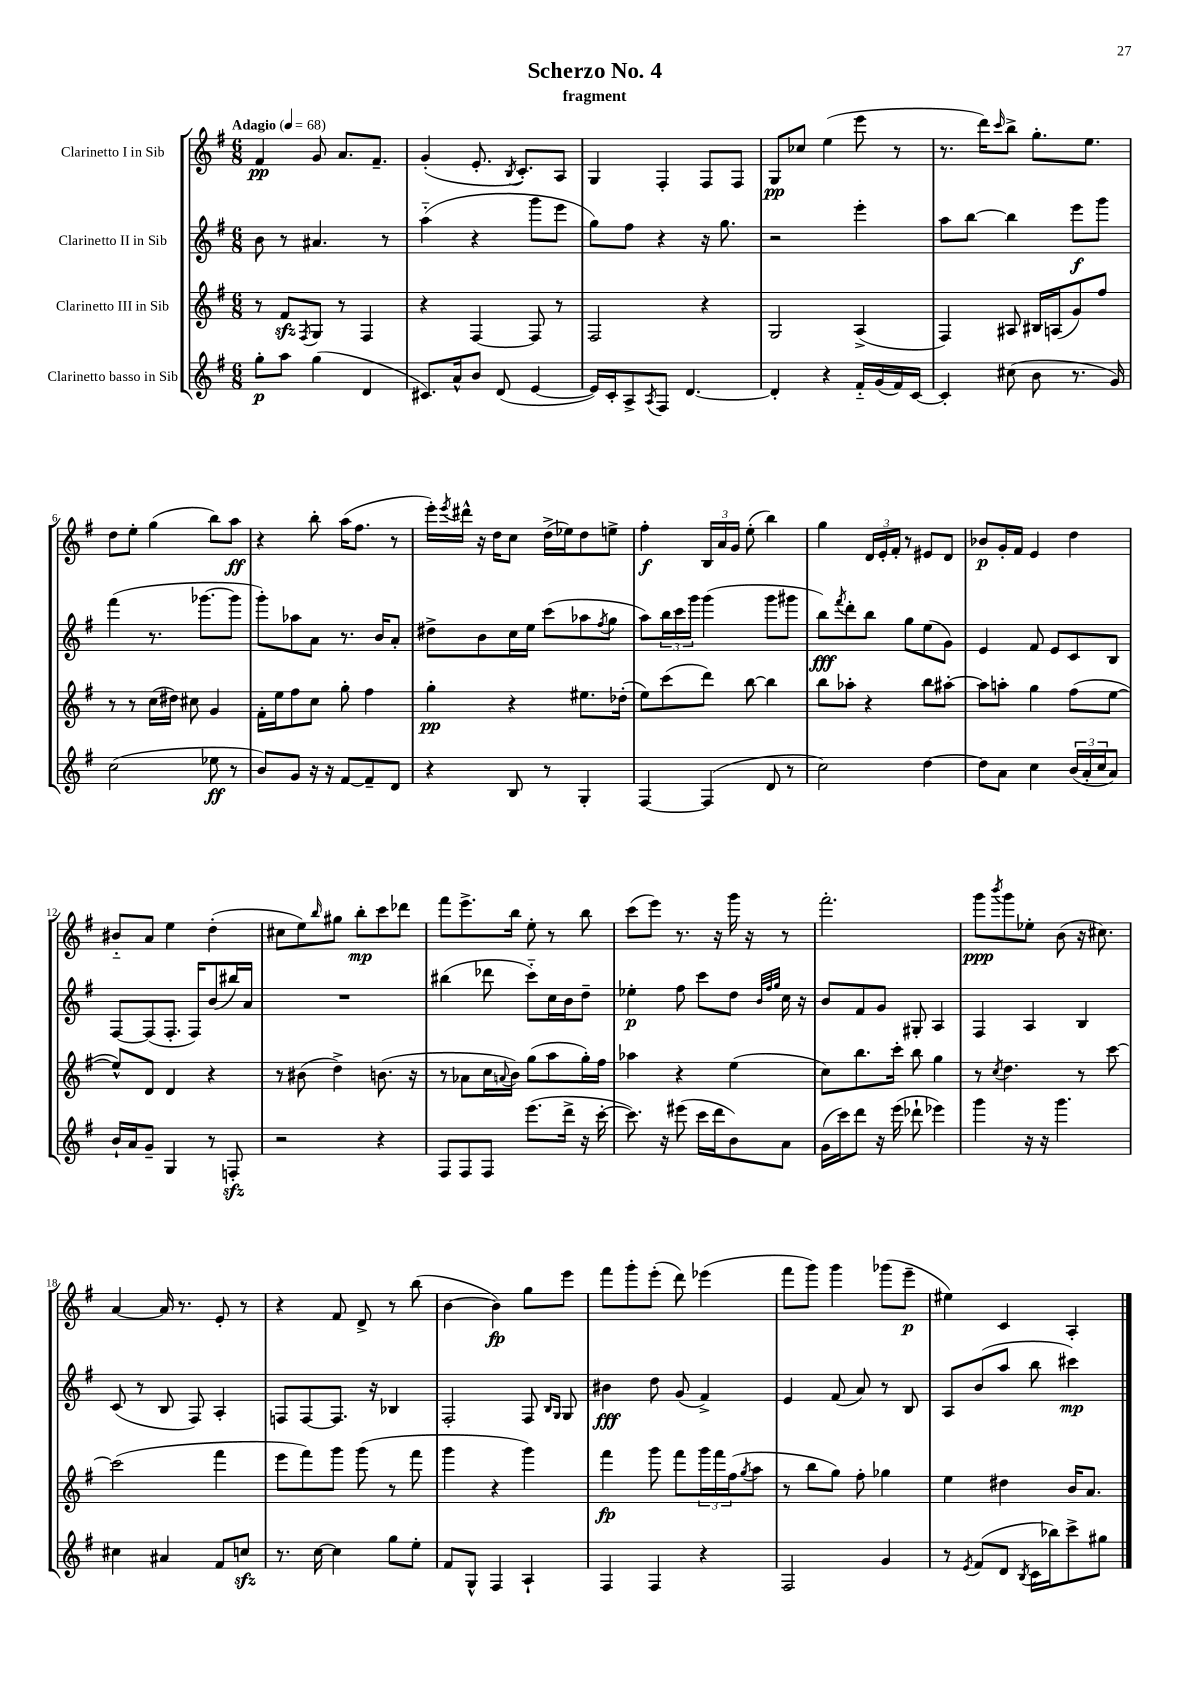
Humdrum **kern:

**kern	**dynam	**kern	**dynam	**kern	**dynam	**kern	**dynam
*part4	*part4	*part3	*part3	*part2	*part2	*part1	*part1
*staff4	*staff4	*staff3	*staff3	*staff2	*staff2	*staff1	*staff1
*I"Clarinetto basso in Sib	*	*I"Clarinetto III in Sib	*	*I"Clarinetto II in Sib	*	*I"Clarinetto I in Sib	*
*clefG2	*	*clefG2	*	*clefG2	*	*clefG2	*
*k[f#]	*	*k[f#]	*	*k[f#]	*	*k[f#]	*
*M6/8	*	*M6/8	*	*M6/8	*	*M6/8	*
*MM68	*	*MM68	*	*MM68	*	*MM68	*
=1	=1	=1	=1	=1	=1	=1	=1
!	!	!	!	!	!	!LO:TX:a:B:t=Adagio	!
8gg'\L	p	8r	.	8b\	.	4f#/	pp
8aa\J	.	8f#zz/L	.	8r	.	.	.
.	.	8qF#/	.	.	.	.	.
(4gg\	.	8G/J	.	4.a#X/	.	8g/	.
.	.	8r	.	.	.	8.a/L	.
4d/	.	4F#/	.	.	.	.	.
.	.	.	.	.	.	8.f#~/J	.
.	.	.	.	8r	.	.	.
=2	=2	=2	=2	=2	=2	=2	=2
8.c#X/L)	.	4r	.	(4aa\	.	(4g'/	.
16a^^/k	.	.	.	.	.	.	.
8b/J	.	[4F#/	.	4r	.	8.e'/	.
(8d/	.	.	.	.	.	.	.
.	.	.	.	.	.	8qB/	.
.	.	.	.	.	.	8.c'/L)	.
[4e/	.	8F#/]	.	8ggg\L	.	.	.
.	.	8r	.	8eee\J	.	8A/J	.
=3	=3	=3	=3	=3	=3	=3	=3
16e/LL])	.	2F#/	.	8gg\L)	.	4G/	.
16c'/J	.	.	.	.	.	.	.
8A^/	.	.	.	8ff#\J	.	.	.
8qA/	.	.	.	.	.	.	.
8F#/J	.	.	.	4r	.	4F#'/	.
[4.d/	.	.	.	.	.	.	.
.	.	4r	.	16r	.	8F#/L	.
.	.	.	.	8.gg\	.	.	.
.	.	.	.	.	.	8F#/J	.
=4	=4	=4	=4	=4	=4	=4	=4
4d'/]	.	2G/	.	2r	.	8G/L	pp
.	.	.	.	.	.	8cc-X/J	.
4r	.	.	.	.	.	(4ee\	.
16f#/LL	.	(4A^/	.	4eee'\	.	8eee\	.
(16g/	.	.	.	.	.	.	.
16f#/)	.	.	.	.	.	8r	.
[16c/JJ	.	.	.	.	.	.	.
=5	=5	=5	=5	=5	=5	=5	=5
4c'/]	.	4F#/)	.	8aa\L	.	8.r	.
.	.	.	.	[8bb\J	.	.	.
.	.	.	.	.	.	16ddd\KL)	.
.	.	.	.	.	.	16qqccc/	.
(8cc#X\	.	8A#X/	.	4bb\]	.	8bb^\J	.
8b\	.	16B#X/LL	.	.	.	8.gg'\L	.
.	.	(16An/J	.	.	.	.	.
8.r	.	8g/)	.	8eee\L	f	.	.
.	.	.	.	.	.	8.ee\J	.
.	.	8ff#/J	.	8ggg\J	.	.	.
16g/)	.	.	.	.	.	.	.
!!LO:LB:g=z
=6	=6	=6	=6	=6	=6	=6	=6
(2cc\	.	8r	.	(4fff#\	.	8dd\L	.
.	.	8r	.	.	.	8ee'\J	.
.	.	(16cc\LL	.	8.r	.	(4gg\	.
.	.	16dd#X\JJ)	.	.	.	.	.
.	.	8cc#X\	.	.	.	.	.
.	.	.	.	[8.ggg-X\L	.	.	.
8ee-X\	ff	4g/	.	.	.	8bb\L)	.
8r	.	.	.	8ggg-\J]	.	8aa\J	ff
=7	=7	=7	=7	=7	=7	=7	=7
8b/L)	.	16f#'\LL	.	8ggg'\L)	.	4r	.
.	.	16ee\J	.	.	.	.	.
8g/J	.	8ff#\	.	8aa-X\	.	.	.
16r	.	8cc\J	.	8a\J	.	8bb'\	.
16r	.	.	.	.	.	.	.
[8f#/L	.	8gg'\	.	8.r	.	(16aa\KL	.
.	.	.	.	.	.	8.ff#\J	.
8f#~/]	.	4ff#\	.	.	.	.	.
.	.	.	.	16b/KL	.	.	.
8d/J	.	.	.	8a'/J	.	8r	.
=8	=8	=8	=8	=8	=8	=8	=8
4r	.	4gg'\	pp	8dd#X^\L	.	16eee'\LL)	.
.	.	.	.	.	.	8qeee/	.
.	.	.	.	.	.	16ddd#X^^\JJ	.
.	.	.	.	8b\	.	16r	.
.	.	.	.	.	.	16dd\KL	.
8B/	.	4r	.	16cc\L	.	8cc\J	.
.	.	.	.	16ee\JJ	.	.	.
8r	.	.	.	(8ccc\L	.	(16dd^\LL	.
.	.	.	.	.	.	16ee-X\J)	.
4G'/	.	8.ee#X\L	.	8aa-X\	.	8dd\	.
.	.	.	.	8qff#/	.	.	.
.	.	.	.	8gg\J	.	8een^\J	.
.	.	(16dd-X'\Jk	.	.	.	.	.
=9	=9	=9	=9	=9	=9	=9	=9
[4F#/	.	8ee\L)	.	8aa\L)	.	4ff#'\	f
.	.	(8ccc\	.	24bb\L	.	.	.
.	.	.	.	24ccc\	.	.	.
.	.	.	.	24ggg\JJ	.	.	.
(4F#/]	.	8ddd\J)	.	(4ggg\	.	24B/LL	.
.	.	.	.	.	.	24a/	.
.	.	.	.	.	.	24g/JJ	.
.	.	[8bb\	.	.	.	(8ee'\	.
8d/	.	4bb\]	.	8ggg\L	.	4bb\)	.
8r	.	.	.	8ggg#X\J	.	.	.
=10	=10	=10	=10	=10	=10	=10	=10
2cc\)	.	8bb\L	.	8bb\L)	fff	4gg\	.
.	.	.	.	8qfff#/	.	.	.
.	.	8aa-X'\J	.	8ddd'\	.	.	.
.	.	4r	.	8bb\J	.	24d/LL	.
.	.	.	.	.	.	24e'/	.
.	.	.	.	.	.	24f#'/JJ	.
.	.	.	.	8gg\L	.	8r	.
[4dd\	.	8bb\L	.	(8ee\	.	8e#X/L	.
.	.	[8aa#X'\J	.	8g\J)	.	8d/J	.
=11	=11	=11	=11	=11	=11	=11	=11
8dd\L]	.	8aa#\L]	.	4e/	.	8b-X/L	p
8a\J	.	8aan'\J	.	.	.	16g'/L	.
.	.	.	.	.	.	16f#/JJ	.
4cc\	.	4gg\	.	8f#/	.	4e/	.
.	.	.	.	8e/L	.	.	.
(24b/LL	.	(8ff#\L	.	8c/	.	4dd\	.
24a'/	.	.	.	.	.	.	.
24cc/J	.	.	.	.	.	.	.
8a/J)	.	[8ee\J	.	8B/J	.	.	.
!!LO:LB:g=z
=12	=12	=12	=12	=12	=12	=12	=12
16b`/LL	.	8ee^^/L])	.	[8F#/L	.	8b#X/L	.
16a/J	.	.	.	.	.	.	.
8g~/J	.	8d/J	.	(8F#/]	.	8a/J	.
4G/	.	4d/	.	8.F#'/J	.	4ee\	.
.	.	.	.	16F#/KL)	.	.	.
8r	.	4r	.	(8b/	.	(4dd'\	.
8Fnzz'/	.	.	.	16bb#X/L)	.	.	.
.	.	.	.	16a/JJ	.	.	.
=13	=13	=13	=13	=13	=13	=13	=13
2r	.	8r	.	2.r	.	8cc#X\L	.
.	.	(8b#X\	.	.	.	8ee\)	.
.	.	.	.	.	.	16qqbb/	.
.	.	4dd^\)	.	.	.	8gg#X\J	.
.	.	.	.	.	.	8bb'\L	mp
4r	.	(8.bn\	.	.	.	8ccc\	.
.	.	.	.	.	.	8ddd-X\J	.
.	.	16r	.	.	.	.	.
=14	=14	=14	=14	=14	=14	=14	=14
8F#/L	.	8r	.	(4bb#X\	.	8fff#\L	.
8F#/	.	8a-X\L	.	.	.	8.eee^\	.
8F#/J	.	16cc\L	.	8ddd-X\	.	.	.
.	.	8qqan/	.	.	.	.	.
.	.	16b\JJ)	.	.	.	16bb\Jk	.
(8.eee\L	.	(8gg\L	.	8ccc\L)	.	8ee'\	.
.	.	8aa\	.	16cc\L	.	8r	.
16ddd^\Jk	.	.	.	16b\J	.	.	.
16r	.	16gg'\L)	.	8dd~\J	.	8bb\	.
[16ccc'\	.	16ff#\JJ	.	.	.	.	.
=15	=15	=15	=15	=15	=15	=15	=15
8.ccc\])	.	4aa-X\	.	4ee-X'\	p	(8ccc\L	.
.	.	.	.	.	.	8eee\J)	.
16r	.	.	.	.	.	.	.
(8eee#X\	.	4r	.	8ff#\	.	8.r	.
16ccc\LL	.	.	.	8ccc\L	.	.	.
16ddd\J	.	.	.	.	.	16r	.
8b\)	.	(4ee\	.	8dd\J	.	16ggg\	.
.	.	.	.	.	.	16r	.
.	.	.	.	32qqb/LLL	.	.	.
.	.	.	.	32qqff#/	.	.	.
.	.	.	.	32qqgg/JJJ	.	.	.
8a\J	.	.	.	16cc\	.	8r	.
.	.	.	.	16r	.	.	.
=16	=16	=16	=16	=16	=16	=16	=16
(16g\LL	.	8cc\L)	.	8b/L	.	2.fff#'\	.
16ccc\J)	.	.	.	.	.	.	.
8ddd\J	.	8.bb\	.	8f#/	.	.	.
16r	.	.	.	8g/J	.	.	.
(16eee\	.	16ccc'\Jk	.	.	.	.	.
8ddd-X`\	.	8bb\	.	8G#X'/	.	.	.
4eee-X\)	.	4gg\	.	4A/	.	.	.
=17	=17	=17	=17	=17	=17	=17	=17
4ggg\	.	8r	.	4F#/	.	8ggg\L	ppp
.	.	8qcc/	.	.	.	8qbbb/	.
.	.	4.dd\	.	.	.	8ggg\	.
16r	.	.	.	4A/	.	8ee-X'\J	.
16r	.	.	.	.	.	.	.
4.ggg\	.	.	.	.	.	(8b\	.
.	.	8r	.	4B/	.	16r	.
.	.	.	.	.	.	8.cc#X\)	.
.	.	[8ccc\	.	.	.	.	.
!!LO:LB:g=z
=18	=18	=18	=18	=18	=18	=18	=18
4cc#X\	.	(2ccc\]	.	(8c/	.	[4a/	.
.	.	.	.	8r	.	.	.
4a#X/	.	.	.	8B/	.	16a/]	.
.	.	.	.	.	.	8.r	.
.	.	.	.	8F#/)	.	.	.
8f#/L	.	4fff#\	.	4A'/	.	8e'/	.
8ccnzz/J	.	.	.	.	.	8r	.
=19	=19	=19	=19	=19	=19	=19	=19
8.r	.	8eee\L	.	8Fn/L	.	4r	.
.	.	8fff#\)	.	[8F/	.	.	.
[16cc\	.	.	.	.	.	.	.
4cc\]	.	8ggg\J	.	8.F/J]	.	8f#/	.
.	.	(8ggg\	.	.	.	8d^/	.
.	.	.	.	16r	.	.	.
8gg\L	.	8r	.	4B-X/	.	8r	.
8ee'\J	.	8fff#\	.	.	.	(8bb\	.
=20	=20	=20	=20	=20	=20	=20	=20
8f#/L	.	4ggg\	.	2F#'/	.	[4b\	.
8G^^/J	.	.	.	.	.	.	.
4F#/	.	4r	.	.	.	4b\])	fp
4A`/	.	4ggg\)	.	8F#/	.	8gg\L	.
.	.	.	.	16qqB/LL	.	.	.
.	.	.	.	16qqG/JJ	.	.	.
.	.	.	.	8G/	.	8eee\J	.
=21	=21	=21	=21	=21	=21	=21	=21
4F#/	.	4fff#\	fp	4b#X\	fff	8fff#\L	.
.	.	.	.	.	.	8ggg'\	.
4F#/	.	8ggg\	.	8dd\	.	(8eee'\J	.
.	.	8fff#\L	.	(8g/	.	8ddd\)	.
4r	.	24ggg\L	.	4f#^/)	.	(4eee-X\	.
.	.	24fff#\	.	.	.	.	.
.	.	(24ff#\J	.	.	.	.	.
.	.	8qgg/	.	.	.	.	.
.	.	8aa\J	.	.	.	.	.
=22	=22	=22	=22	=22	=22	=22	=22
2F#/	.	8r	.	4e/	.	8fff#\L	.
.	.	8bb\L	.	.	.	8ggg\J)	.
.	.	8gg\J)	.	(8f#/	.	4ggg\	.
.	.	8ff#'\	.	8a/)	.	.	.
4g/	.	4gg-X\	.	8r	.	(8ggg-X\L	.
.	.	.	.	8B/	.	8eee~\J	p
=23	=23	=23	=23	=23	=23	=23	=23
8r	.	4ee\	.	8A/L	.	4ee#X\)	.
8qe/	.	.	.	.	.	.	.
(8f#/L	.	.	.	(8b/	.	.	.
8d/J	.	4dd#X\	.	8aa/J	.	4c/	.
8qB/	.	.	.	.	.	.	.
16c\LL	.	.	.	8bb\	.	.	.
16bb-X\J)	.	.	.	.	.	.	.
8ccc^\	.	16b/KL	.	4ccc#X\)	mp	4A'/	.
.	.	8.a/J	.	.	.	.	.
8gg#X\J	.	.	.	.	.	.	.
==	==	==	==	==	==	==	==
*-	*-	*-	*-	*-	*-	*-	*-
